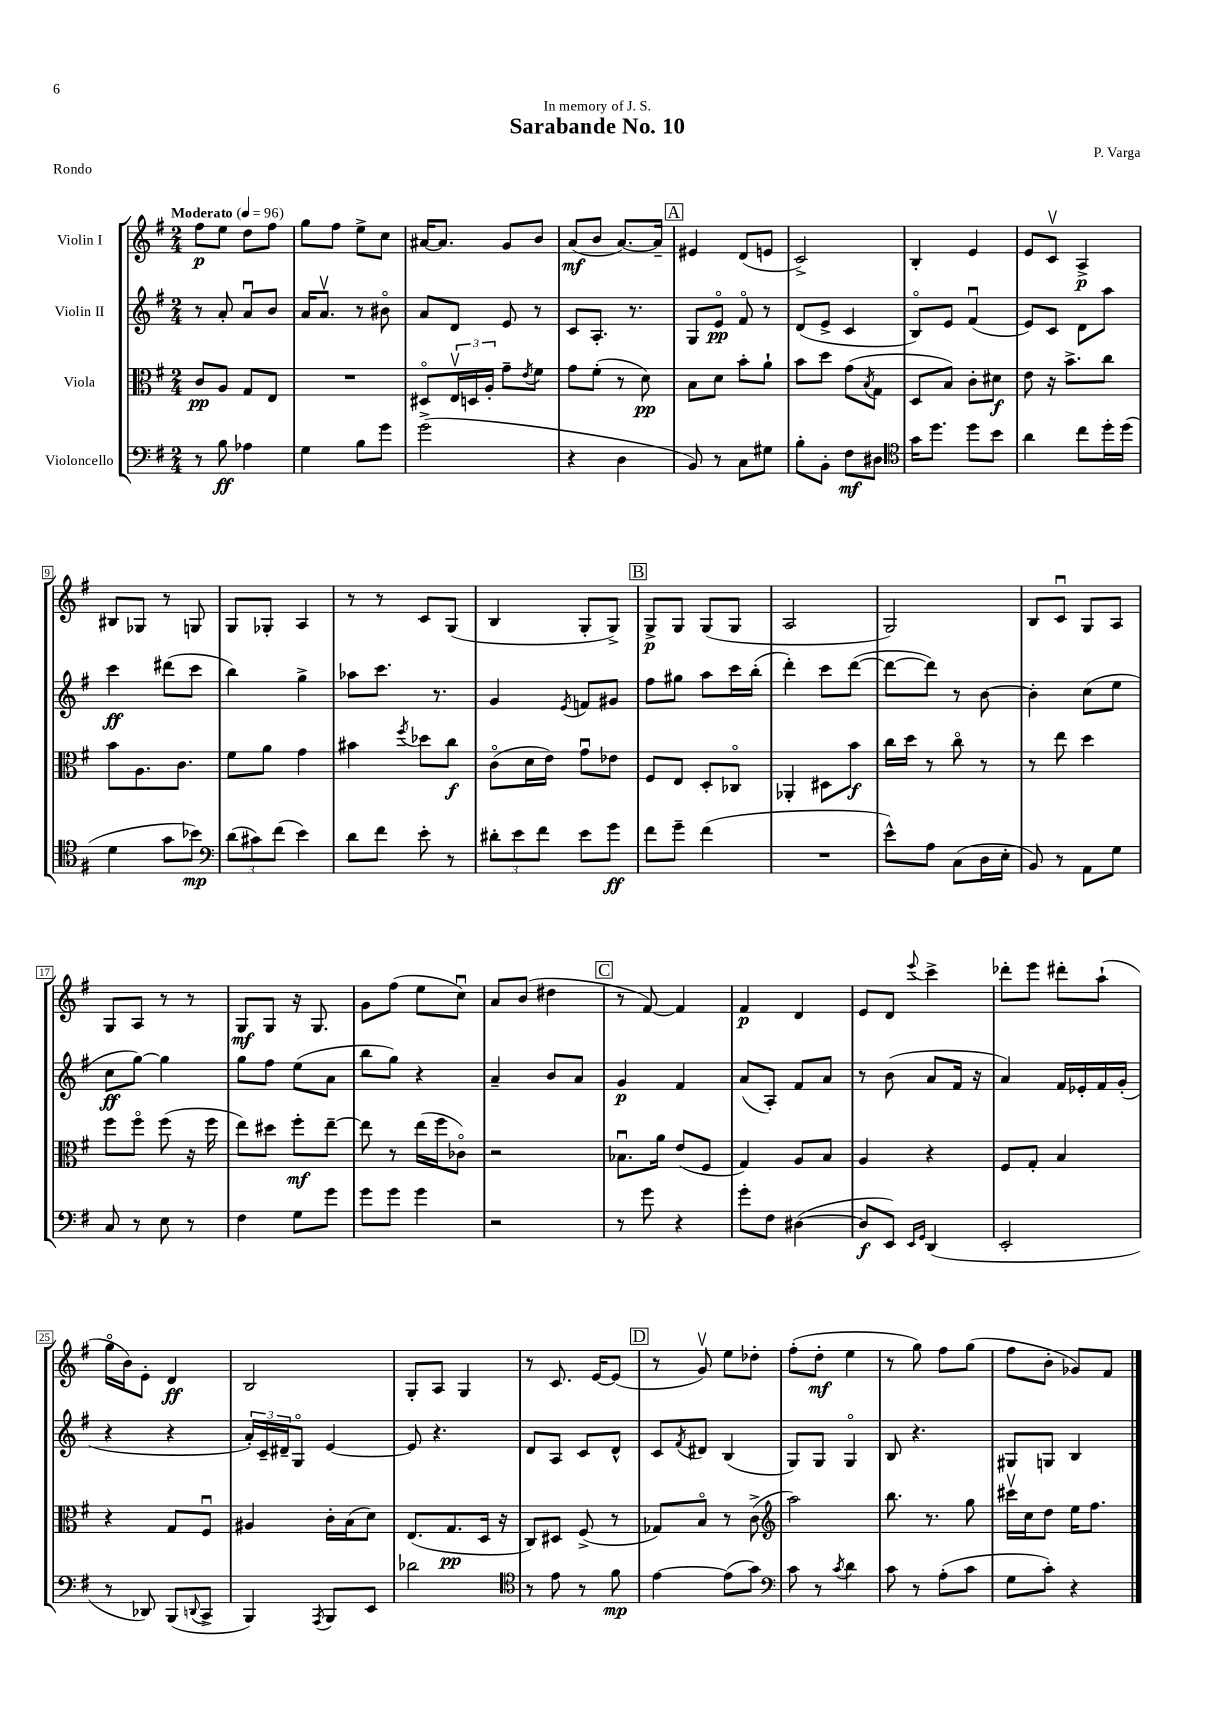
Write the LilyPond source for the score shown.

\header { title = "Sarabande No. 10" composer = "P. Varga" dedication = "In memory of J. S." piece = "Rondo" }
<<
\new StaffGroup <<
\new Staff = "s0" \with { instrumentName = "Violin I" } {
    \clef treble \key g \major \numericTimeSignature \time 2/4 \tempo "Moderato" 4 = 96
    fis''8\p e''8 d''8 fis''8 |
    g''8 fis''8 e''8-> c''8 |
    ais'16~ ais'8. g'8 b'8 |
    a'8\mf( b'8 a'8.~) a'16-- |
    \mark \markup { \box "A" } eis'4 d'8( e'8 |
    c'2->) |
    b4-. e'4 |
    e'8 c'8\upbow a4->\p |
    bis8 ges8 r8 g8 |
    g8 ges8-. a4 |
    r8 r8 c'8 g8( |
    b4 g8-. g8->) |
    \mark \markup { \box "B" } g8->\p g8 g8( g8 |
    a2 |
    g2) |
    b8 c'8\downbow g8 a8 |
    g8 a8 r8 r8 |
    g8\mf g8 r16 g8. |
    g'8 fis''8( e''8 c''8\downbow) |
    a'8 b'8( dis''4 |
    \mark \markup { \box "C" } r8 fis'8~) fis'4 |
    fis'4\p d'4 |
    e'8 d'8 \appoggiatura { e'''8 } c'''4-> |
    des'''8-. e'''8 dis'''8-. a''8-!( |
    g''16\flageolet b'16) e'8-. d'4\ff |
    b2 |
    g8-. a8 g4 |
    r8 c'8. e'16~ e'8( |
    \mark \markup { \box "D" } r8 g'8\upbow) e''8 des''8-. |
    fis''8-.( d''8-.\mf e''4 |
    r8 g''8) fis''8 g''8( |
    fis''8 b'8-. ges'8) fis'8 \bar "|." |
}
\new Staff = "s1" \with { instrumentName = "Violin II" } {
    \clef treble \key g \major \numericTimeSignature \time 2/4
    r8 a'8-. a'8\downbow b'8 |
    a'16 a'8.\upbow r8 bis'8\flageolet |
    a'8 d'8 e'8 r8 |
    c'8 a8.-. r8. |
    \mark \markup { \box "A" } g8 e'8\flageolet\pp fis'8\flageolet r8 |
    d'8( e'8-> c'4 |
    b8\flageolet) e'8 fis'4\downbow( |
    e'8) c'8 d'8 a''8 |
    c'''4\ff dis'''8( c'''8 |
    b''4) g''4-> |
    aes''8 c'''8. r8. |
    g'4 \acciaccatura { e'8 } f'8 gis'8 |
    \mark \markup { \box "B" } fis''8 gis''8 a''8 c'''16 b''16-.( |
    d'''4-.) c'''8 d'''8~( |
    d'''8~ d'''8) r8 b'8~ |
    b'4-. c''8( e''8 |
    c''8\ff g''8~) g''4 |
    g''8 fis''8 e''8( a'8 |
    b''8 g''8) r4 |
    a'4-- b'8 a'8 |
    \mark \markup { \box "C" } g'4\p fis'4 |
    a'8( a8-.) fis'8 a'8 |
    r8 b'8( a'8 fis'16 r16 |
    a'4) fis'16 ees'16-. fis'16 g'16-.( |
    r4 r4 |
    \tuplet 3/2 { a'16-.) c'16-- dis'16-- } g8\flageolet e'4~ |
    e'8 r4. |
    d'8 a8 c'8 d'8-^ |
    \mark \markup { \box "D" } c'8 \acciaccatura { fis'8 } dis'8 b4( |
    g8) g8 g4\flageolet |
    b8 r4. |
    gis8 g8 b4 \bar "|." |
}
\new Staff = "s2" \with { instrumentName = "Viola" } {
    \clef alto \key g \major \numericTimeSignature \time 2/4
    c'8\pp a8 g8 e8 |
    R2 |
    dis8\flageolet \tuplet 3/2 { e16\upbow d16 a16-. } g'8-- \acciaccatura { e'8 } fis'8 |
    g'8 fis'8-.( r8 d'8\pp) |
    \mark \markup { \box "A" } b8 d'8 b'8-. a'8-! |
    b'8 d''8 g'8( \acciaccatura { b8 } g8 |
    d8 b8) c'8-. dis'8\f |
    e'8 r16 b'8.-> c''8 |
    b'8 a8. c'8. |
    fis'8 a'8 g'4 |
    bis'4 \acciaccatura { fis''8 } des''8 c''8\f |
    c'8\flageolet( d'16 e'16) g'8\downbow ees'8 |
    \mark \markup { \box "B" } fis8 e8 d8-. ces8\flageolet |
    aes,4-. dis8 b'8\f |
    c''16 d''16 r8 c''8\flageolet r8 |
    r8 e''8 d''4 |
    fis''8 fis''8\flageolet fis''8( r16 fis''16 |
    e''8) dis''8 fis''8-.\mf e''8~-- |
    e''8 r8 e''16( fis''16 ces'8\flageolet) |
    r2 |
    \mark \markup { \box "C" } bes8.\downbow a'16 e'8( fis8 |
    g4) a8 b8 |
    a4 r4 |
    fis8 g8-. b4 |
    r4 g8 fis8\downbow |
    ais4 c'16-. b16( d'8) |
    e8.( g8.\pp d16 r16 |
    c8) dis8 fis8->( r8 |
    \mark \markup { \box "D" } ges8) b8\flageolet r8 c'8->( |
    \clef treble a''2) |
    b''8. r8. g''8 |
    cis'''16\upbow c''16 d''8 e''16 fis''8. \bar "|." |
}
\new Staff = "s3" \with { instrumentName = "Violoncello" } {
    \clef bass \key g \major \numericTimeSignature \time 2/4
    r8 b8\ff aes4 |
    g4 b8 g'8 |
    g'2->( |
    r4 d4 |
    \mark \markup { \box "A" } b,8) r8 c8 gis8 |
    b8-. b,8-. fis8\mf dis8 |
    \clef tenor g'16 d''8. d''8 b'8 |
    a'4 c''8 d''16-. d''16( |
    d'4 g'8 bes'8\mp) |
    \clef bass \tuplet 3/2 { d'8( cis'8) fis'8( } e'4) |
    d'8 fis'8 e'8-. r8 |
    \tuplet 3/2 { dis'8-. e'8 fis'8 } e'8 g'8\ff |
    \mark \markup { \box "B" } fis'8 g'8-- fis'4( |
    R2 |
    e'8-^) a8 c8( d16 e16-. |
    b,8) r8 a,8 g8 |
    c8 r8 e8 r8 |
    fis4 g8 g'8 |
    g'8 g'8 g'4 |
    r2 |
    \mark \markup { \box "C" } r8 g'8 r4 |
    g'8-. fis8 dis4~( |
    dis8\f e,8) \grace { e,16 g,16 } d,4( |
    e,2-. |
    r8 des,8) b,,8( \appoggiatura { d,8 } c,8-> |
    b,,4) \acciaccatura { a,,8 } b,,8 e,8 |
    des'2 |
    \clef tenor r8 e'8 r8 fis'8\mp |
    \mark \markup { \box "D" } e'4~ e'8( g'8) |
    \clef bass c'8 r8 \acciaccatura { c'8 } d'4 |
    c'8 r8 a8-.( c'8 |
    g8 c'8-.) r4 \bar "|." |
}
>>
>>
\layout { \context { \Score \override BarNumber.stencil = #(make-stencil-boxer 0.1 0.3 ly:text-interface::print) } }
